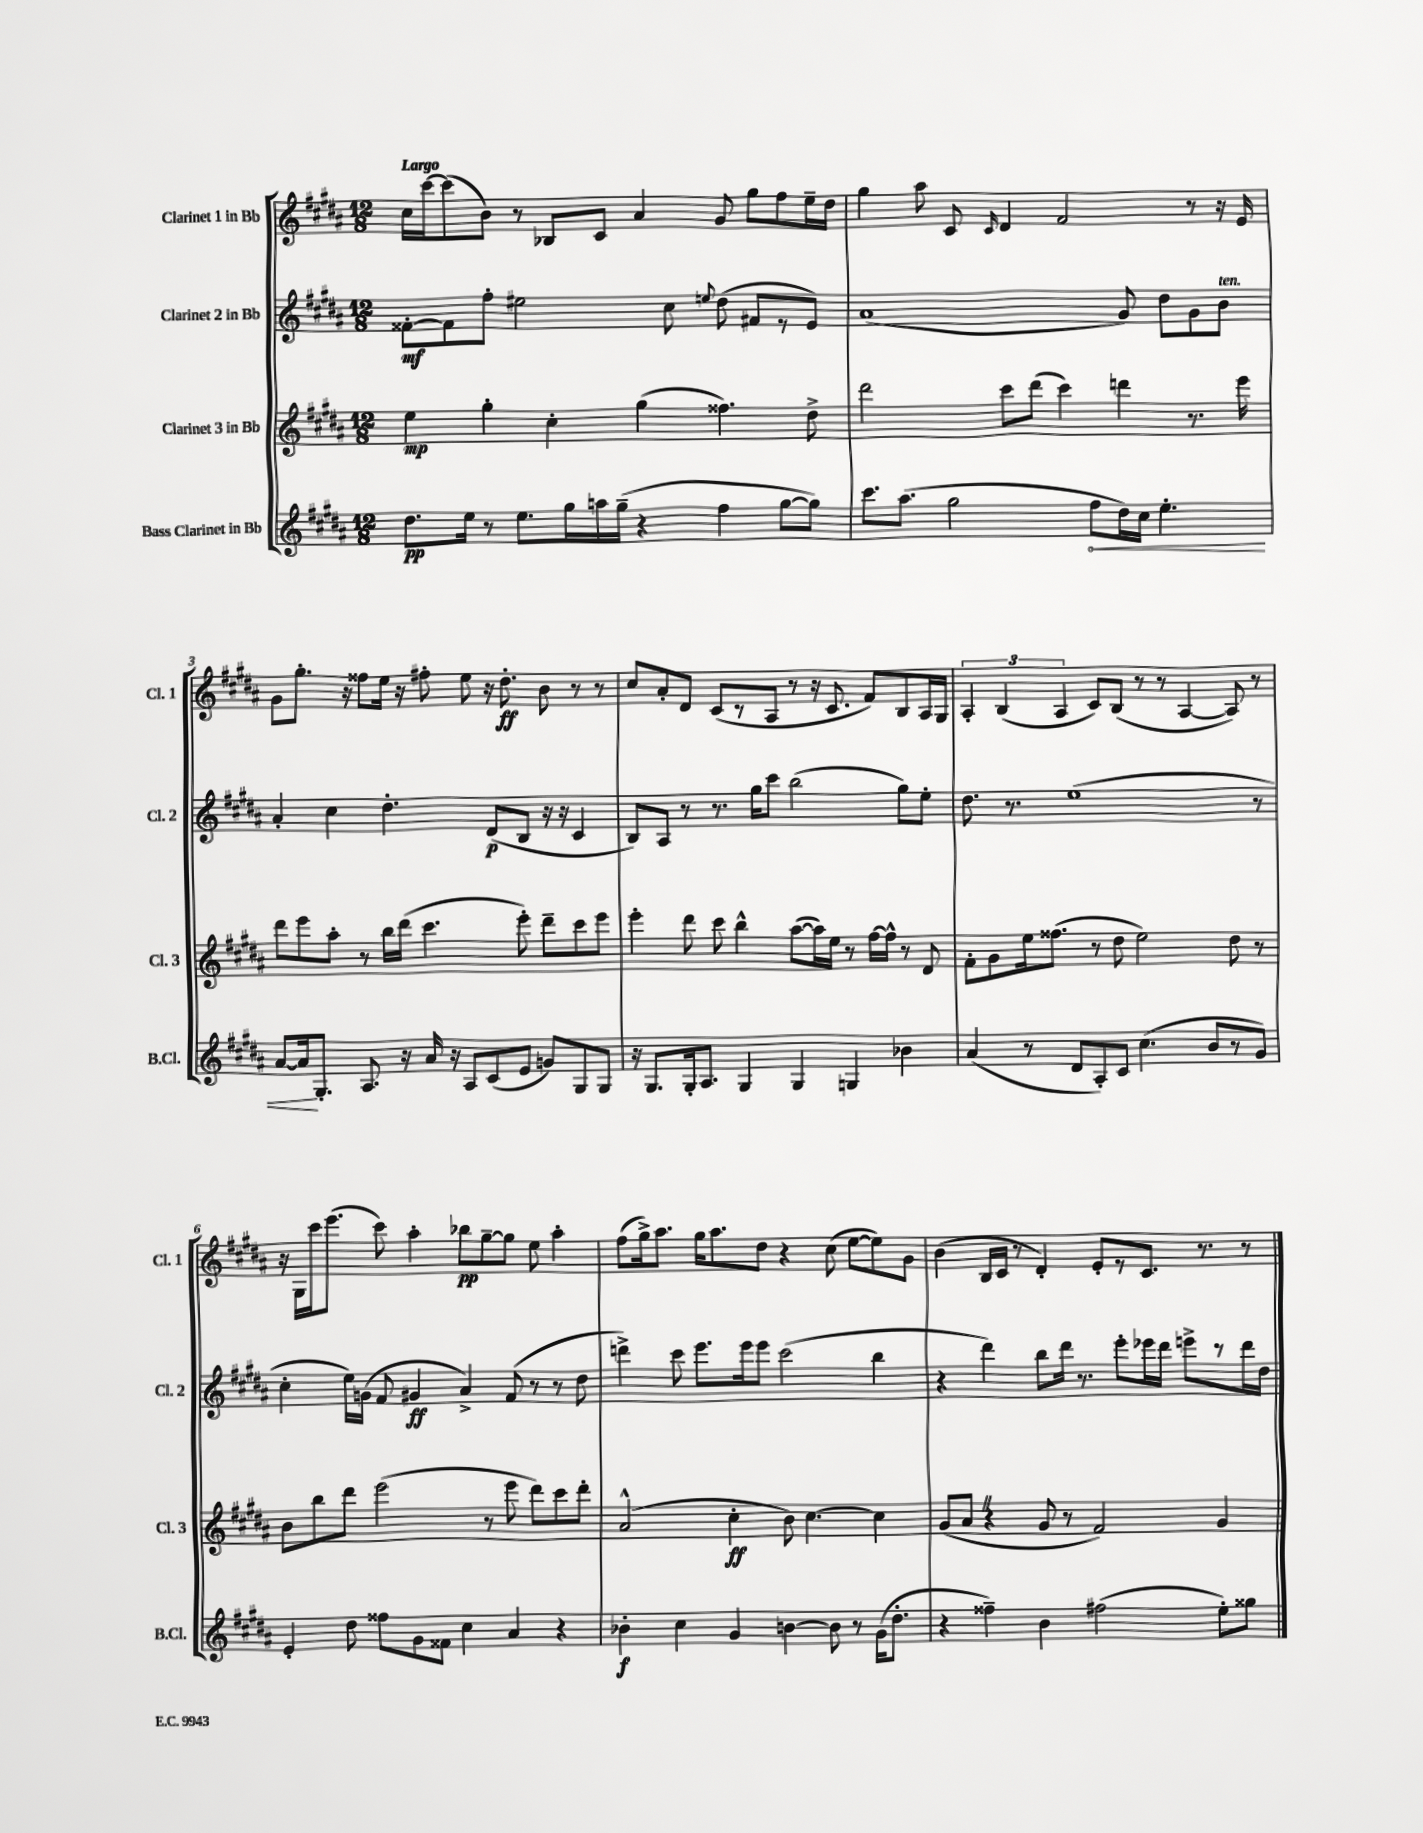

**kern	**kern	**kern	**kern
*staff4	*staff3	*staff2	*staff1
*clefG2	*clefG2	*clefG2	*clefG2
*k[f#c#g#d#a#]	*k[f#c#g#d#a#]	*k[f#c#g#d#a#]	*k[f#c#g#d#a#]
*M12/8	*M12/8	*M12/8	*M12/8
8.dd#	4ee	[8f##'	16cc#
.	.	.	[16ccc#
.	.	8f##]	(8ccc#]
16ee	.	.	.
8r	4gg#'	8ff#'	8b)
8.ee	.	2ee#	8r
.	4cc#'	.	8B-
16gg#	.	.	.
16aa	.	.	8c#
(16gg#~	.	.	.
4r	(4gg#	.	4a#
.	.	8cc#	.
.	.	8qqee	.
4ff#	4.ff##)	(8dd#	8g#
.	.	8f#	8gg#
[8gg#	.	8r	8ff#
8gg#])	8dd#^	8e)	16ee~
.	.	.	16dd#
=	=	=	=
8.ccc#	2ddd#	(1a#	4gg#
(8.aa#	.	.	.
.	.	.	8aa#
2gg#	.	.	8c#
.	.	.	16qqc#
.	8ccc#	.	4d#
.	(8ddd#	.	.
.	4ccc#)	.	2f#
8ff#	.	.	.
16dd#)	4ddd	8g#)	.
16cc#	.	.	.
4.ee'	.	8dd#	.
.	8.r	8g#	8r
.	.	8b	16r
.	16eee	.	16e
=	=	=	=
[8a#	8ddd#	4a#'	8g#
16a#]	8eee	.	8.gg#'
8.G#'	.	.	.
.	8aa#'	4cc#	.
.	.	.	16r
8.A#	8r	.	8ff##
.	16bb	4.dd#'	16ee
16r	(16ddd#	.	16r
16a#	4.ccc#	.	8ff#'
16r	.	.	.
8A#	.	.	8ee
(8c#	.	(8d#	16r
.	.	.	8.dd#'
8e	8eee')	8B	.
8g)	8ddd#~	16r	8b
.	.	16r	.
8G#	8ccc#	4c#	8r
8G#	8eee	.	8r
=	=	=	=
16r	4eee'	8B)	8cc#
8.G#	.	.	.
.	.	8A#	8a#'
16G#'	8ddd#	8r	8d#
8.A#	.	.	.
.	8ccc#	8.r	(8c#
4G#	4bb^^	.	8r
.	.	16gg#	.
.	.	8ccc#	8A#
4G#	([8aa#	(2bb	8r
.	16aa#])	.	16r
.	16ee	.	8.c#
4G	8r	.	.
.	[16ff#	.	8f#)
.	16ff#^^]	.	.
4b-	8r	8gg#)	8B
.	8d#	8ee'	16A#
.	.	.	16G#
=	=	=	=
(4a#	8f#'	8.dd#	6A#'
.	8g#	.	.
.	.	.	(6B
.	.	8.r	.
8r	16ee	.	.
.	(8.ff##	.	.
.	.	.	6A#
8d#	.	(1ee	.
8A#')	8r	.	8c#)
8c#	8dd#	.	(8B
(4.cc#	2ee)	.	8r
.	.	.	8r
.	.	.	[4A#
8b	.	.	.
8r	8dd#	.	8A#])
8g#)	8r	8r	8r
=	=	=	=
4e'	8b	4cc#'	16r
.	.	.	16G#
.	8bb	.	16ccc#
.	.	.	(8.eee
8dd#	8ddd#	16ee)	.
.	.	(16g	.
8ff##	(2eee	8f#	8ccc#)
8g#	.	4g#	4aa#'
8f##	.	.	.
4cc#	.	4a#^)	8bb-
.	8r	.	[8gg#~
4a#	8eee	(8f#	8gg#]
.	8ddd#)	8r	8ee
4r	8ccc#	8r	4aa#'
.	8ddd#'	8dd#	.
=	=	=	=
4b-'	(2a#^^	4ddd^)	(8ff#
.	.	.	16gg#^)
.	.	.	8.aa#
4cc#	.	8ccc#	.
.	.	8.eee	16gg#
.	.	.	8.aa#
4g#	4cc#'	.	.
.	.	16eee	.
.	.	8eee	8dd#
[4b	8b)	(2ccc#	4r
.	[4.cc#	.	.
8b]	.	.	(8cc#
8r	.	.	[8ee
(16g#	4cc#]	4bb	8ee])
8.dd#'	.	.	.
.	.	.	8g#
=	=	=	=
4r	(8g#	4r	(4b
.	8a#	.	.
4ff##~)	4r	4ddd#)	16B
.	.	.	16c#
.	.	.	8r
4b	8g#	8bb	4d#')
.	8r	16ddd#	.
.	.	8.r	.
(2ff#	2f#)	.	8e'
.	.	8eee'	8r
.	.	16eee-	8.c#
.	.	16ddd#	.
.	.	8eee^	.
.	.	.	8.r
8ee')	4g#	8r	.
8gg##	.	16ddd#	8r
.	.	16dd#	.
==	==	==	==
*-	*-	*-	*-
